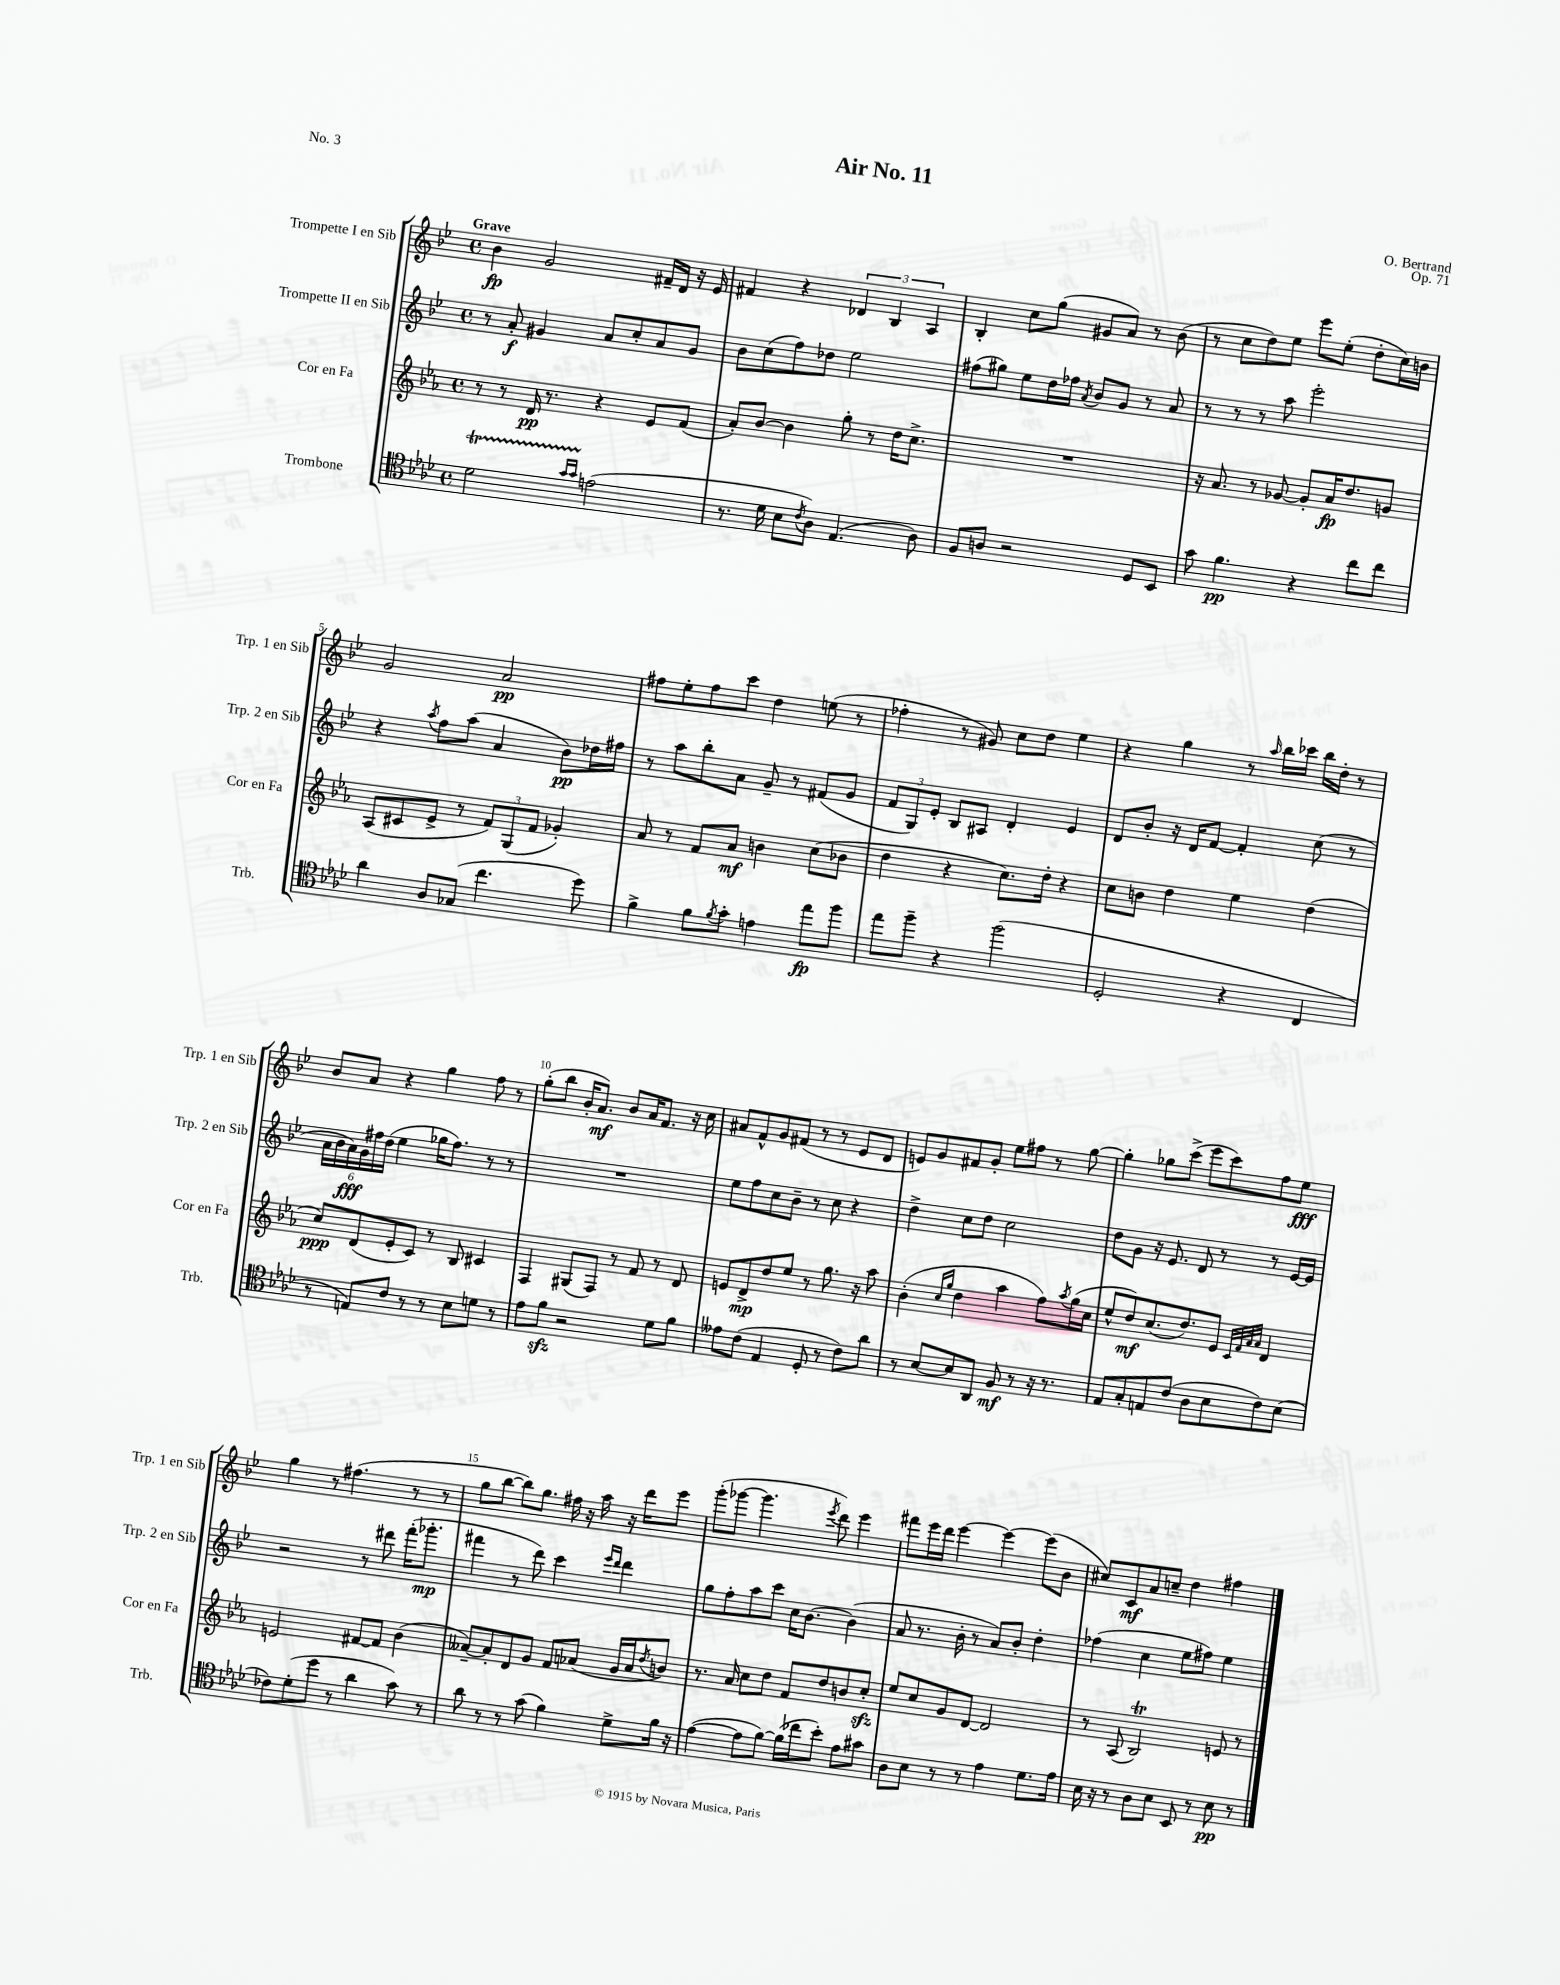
\header { title = "Air No. 11" composer = "O. Bertrand" opus = "Op. 71" piece = "No. 3" }
<<
\new StaffGroup <<
\new Staff = "s0" \with { instrumentName = "Trompette I en Sib" shortInstrumentName = "Trp. 1 en Sib" } {
    \clef treble \key bes \major \defaultTimeSignature \time 4/4 \tempo "Grave"
    bes'4\fp g'2 fis'16-- d'16 r16 ees'16 |
    fis'4 r4 \tuplet 3/2 { des'4 bes4 a4 } |
    bes4-. c''8 g''8( gis'8 a'8) r8 bes'8( |
    r8 c''8 d''8) ees''8 ees'''8 ees''8-.( d''8-. c''16) b'16 |
    g'2 a'2\pp |
    fis''8 ees''8-. fis''8 c'''8 d''4 e''8( r8 |
    fes''4-. r8 gis'8) c''8 d''8 ees''4 |
    r4 g''4 r8 \grace { a''16 } bes''16 ces'''16 bes''16 d''16-. r8 |
    bes'8 a'8 r4 g''4 f''8 r8 |
    g''8-.( bes''8 bes'16-. a'8.\mf) bes'8 a'16 f'8. r16 c''16 |
    ais'8 f'8-^ g'8 fis'8( r8 r8 ees'8 d'8 |
    e'8) g'8 fis'8 g'8-. ees''8 fis''8 r8 g''8~ |
    g''4-. ges''8 c'''8->( ees'''8 c'''8) f''8 ees''8\fff |
    g''4 r8 fis''4.( r8 r8 |
    g''8 bes''8~ bes''8) g''8. fis''16 r16 a''16 r16 d'''16 ees'''8 |
    g'''8-.( ges'''8~ ges'''4. \acciaccatura { ees'''8 } d'''8) ees'''4 |
    fis'''8 ees'''16 d'''16 ees'''4~ ees'''4~ ees'''8( bes'8 |
    cis''8) c'8\mf a'8 c''8-- d''4 fis''4 \bar "|." |
}
\new Staff = "s1" \with { instrumentName = "Trompette II en Sib" shortInstrumentName = "Trp. 2 en Sib" } {
    \clef treble \key bes \major \defaultTimeSignature \time 4/4
    r8 a'8-.\f gis'4 a'8 c''8-. a'8 gis'8 |
    bes'8 c''8( f''8) des''8 ees''2 |
    fis''8( gis''8) ees''8 d''16 fes''16 \acciaccatura { a'8 } bes'8 g'8 r8 a'8 |
    r8 r8 r8 a''8 ees'''2-. |
    r4 \acciaccatura { a''8 } f''8 a''8( a'4 bes'8\pp) des''16 fis''16 |
    r8 a''8 bes''8-. a'8 g'8-- r8 fis'8( g'8 |
    \tuplet 3/2 { f'8 g8) ees'8-. } bes8 ais8 d'4-. ees'4 |
    d'8 bes'8-. r16 d'16 f'8~ f'4-. c''8( r8 |
    \tuplet 6/4 { a'16 bes'16 a'16\fff) g'16 fis''16 d''16( } ees''4 ges''16 fis''8.) r8 r8 |
    R1 |
    ees''8 f''8 c''8 bes'8-- r8 c''8 r4 |
    d''4-> c''8 d''8 c''2 |
    d''8 g'8 r16 ees'8. d'8 r8 r8 ees'16~ ees'16 |
    r2 r8 dis'''8 f'''16-.( ges'''8.-.\mp |
    fis'''4 r8 d'''8) c'''4 \grace { ees'''16 d'''16 } d'''4 |
    g''8 f''8-. a''8 c'''8 c''16 bes'8.~ bes'4( |
    a'8 r8. bes'16-. r8 a'8) bes'8-. d''4-. |
    fes''4( c''4 ees''8 fis''8) ees''4 \bar "|." |
}
\new Staff = "s2" \with { instrumentName = "Cor en Fa" shortInstrumentName = "Cor en Fa" } {
    \clef treble \key ees \major \defaultTimeSignature \time 4/4
    r8 r8 d'16\pp r8. r4 ees'8 f'8( |
    aes'8-.) bes'8~ bes'4 g''8-. r8 d''16 c''8.-> |
    R1 |
    r16 aes'8. r8 ges'8~ ges'8-. aes'16\fp d''8. g'8 |
    aes8( cis'8 ees'8-> r8 \tuplet 3/2 { f'8) g8( f'8 } ges'4-.) |
    aes'8 r8 f'8 aes'8\mf b'4 c''8( bes'8 |
    d''4 r4 c''8.) d''16-. r4 |
    c''8 b'8 d''4 ees''4 d''4( |
    c''8\ppp) d'8( ees'8-. c'8) r8 bes8 cis'4 |
    f4 gis8( f8) r8 f'8 r8 d'8 |
    e'8 d'8->\mp d''8 ees''8 r8 g''8. r16 aes''8 |
    bes'4-.( \grace { c''16 g''16 } d''4 aes''4 f''8) \acciaccatura { aes''8 } g''16( c''16 |
    ees''8-^ d''8\mf) c''8.( d''8.) ees'8 \grace { c'32 f'32 aes'32 aes'32 } d'4 |
    e'2 fis'8~ fis'8 bes'4( |
    aeses'8~--) aeses'8-. d'8 g'8 f'8 aes'8( g'16 aes'16 \acciaccatura { d''8 } b'8) |
    r8. aes'16 c''8 d''8 f'8 d''8 b'8 c''8-.\sfz |
    ees''8 c''8 g'8 d'8~ d'2 |
    r8 aes8( bes2\trill) e'8 r8 \bar "|." |
}
\new Staff = "s3" \with { instrumentName = "Trombone" shortInstrumentName = "Trb." } {
    \clef tenor \key aes \major \defaultTimeSignature \time 4/4
    des'2\startTrillSpan \grace { g'16 g'16 } e'2\stopTrillSpan( |
    r8. des'16 bes8 \acciaccatura { c'8 } aes8) ees4.( aes8) |
    f8 a8 r2 des8 bes,8 |
    g'8 f'4.\pp r4 c''8 c''8 |
    aes'4 aes8 ges8( c''4. des''8) |
    f'4-> f'8 \acciaccatura { f'8 } g'8-. e'4 ees''8\fp f''8 |
    ees''8 f''8-- r4 f''2( |
    des2-. r4 c4 |
    r8 e8) c'8 r8 r8 bes8 d'8 r8 |
    ees'8 f'8\sfz r2 des'8 f'8 |
    eeses'8 c'8( ees4 des8-. r8 c'8) aes'8 |
    r8 bes8~ bes8 aes,8 f8\mf r8 r16 r8. |
    ees8 g8-. e8 c'8( aes8 bes8 c'8) bes8( |
    ces'8) des'8-.( des''8 r8 aes'4 g'8) r8 |
    aes'8 r8 r8 g'8( f'4) des'8-> f'16 r16 |
    ees'4~( ees'8 f'8~) f'16( ces''16 bes'8-.) ees'8 gis'8 |
    aes8 bes8 r8 r8 ees'4 des'8. ees'16 |
    bes16 r16 r8 aes8 bes8 bes,8 r8 bes8\pp r8 \bar "|." |
}
>>
>>
\layout { \context { \Score \override BarNumber.break-visibility = ##(#f #t #t) barNumberVisibility = #(every-nth-bar-number-visible 5) } }
